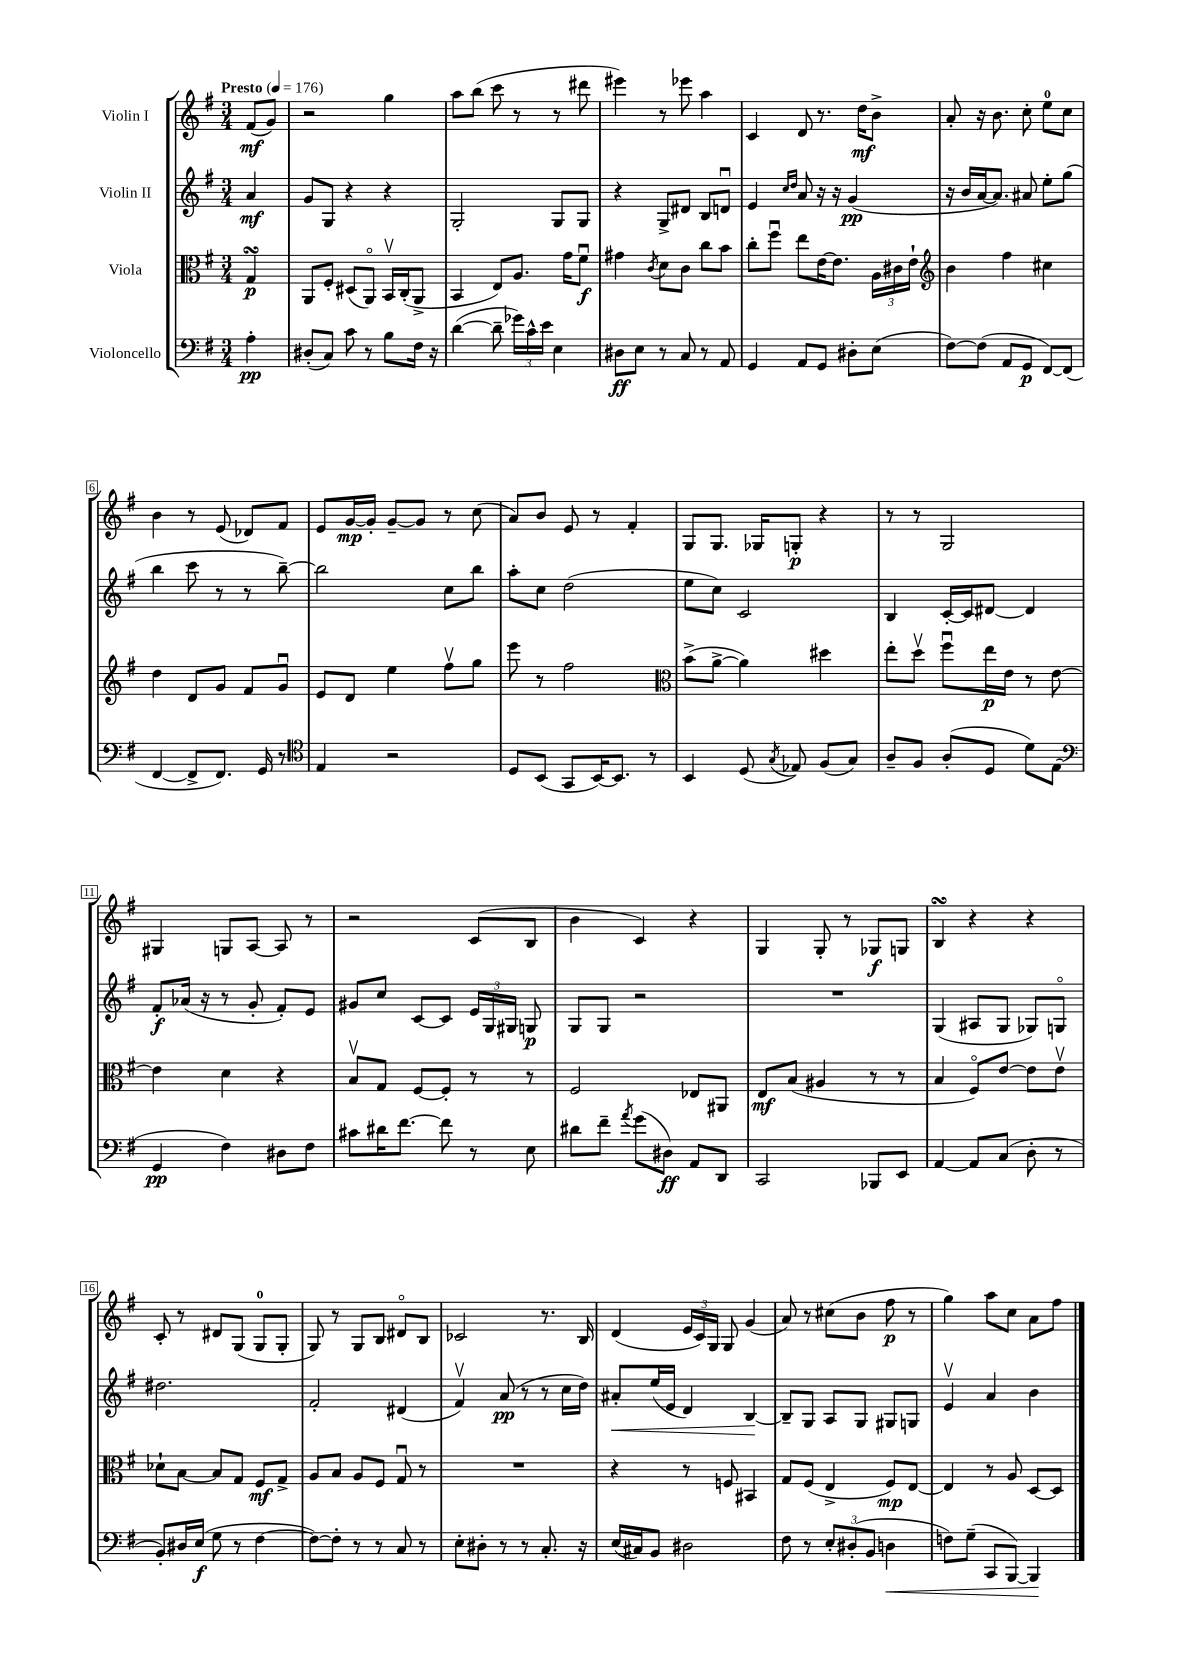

**kern	**dynam	**kern	**dynam	**kern	**dynam	**kern	**dynam
*part4	*part4	*part3	*part3	*part2	*part2	*part1	*part1
*staff4	*staff4	*staff3	*staff3	*staff2	*staff2	*staff1	*staff1
*I"Violoncello	*	*I"Viola	*	*I"Violin II	*	*I"Violin I	*
*clefF4	*	*clefC3	*	*clefG2	*	*clefG2	*
*k[f#]	*	*k[f#]	*	*k[f#]	*	*k[f#]	*
*M3/4	*	*M3/4	*	*M3/4	*	*M3/4	*
*MM176	*	*MM176	*	*MM176	*	*MM176	*
=	=	=	=	=	=	=	=
!	!	!	!	!	!	!LO:TX:a:B:t=Presto	!
4A'\	pp	4GsSSs/	p	4a/	mf	(8f#/L	mf
.	.	.	.	.	.	8g/J)	.
=1	=1	=1	=1	=1	=1	=1	=1
(8D#X'/L	.	8AA/L	.	8g/L	.	2r	.
8C/J)	.	8F#'/J	.	8G/J	.	.	.
8c\	.	(8D#X/L	.	4r	.	.	.
8r	.	8AA/J)	.	.	.	.	.
8B\L	.	16BBv/LL	.	4r	.	4gg\	.
.	.	(16C'/J	.	.	.	.	.
16F#\Jk	.	8AA^/J	.	.	.	.	.
16r	.	.	.	.	.	.	.
=2	=2	=2	=2	=2	=2	=2	=2
([4d\	.	4BB/	.	2G'/	.	8aa\L	.
.	.	.	.	.	.	(8bb\J	.
8d~\]	.	8E/L)	.	.	.	8ccc\	.
24g-X\LL)	.	8.A/J	.	.	.	8r	.
24c^^\	.	.	.	.	.	.	.
24e\JJ	.	.	.	.	.	.	.
4E\	.	.	.	8G/L	.	8r	.
.	.	16g\KL	.	.	.	.	.
.	.	8f#u\J	f	8G/J	.	8ddd#X\	.
=3	=3	=3	=3	=3	=3	=3	=3
8D#X\L	ff	4g#X\	.	4r	.	4eee#X\)	.
8E\J	.	.	.	.	.	.	.
.	.	8qc/	.	.	.	.	.
8r	.	8d\L	.	8G^/L	.	8r	.
8C/	.	8c\J	.	8d#X/J	.	8eee-X\	.
8r	.	8cc\L	.	8B/L	.	4aa\	.
8AA/	.	8b\J	.	8dnu/J	.	.	.
=4	=4	=4	=4	=4	=4	=4	=4
4GG/	.	8cc'\L	.	4e/	.	4c/	.
.	.	8ff#u\J	.	.	.	.	.
.	.	.	.	16qqcc/LL	.	.	.
.	.	.	.	16qqdd/JJ	.	.	.
8AA/L	.	8ee\L	.	8a/	.	8d/	.
8GG/J	.	[16e\K	.	16r	.	8.r	.
.	.	8.e\J]	.	16r	.	.	.
8D#X'\L	.	.	.	(4g/	pp	.	.
.	.	.	.	.	.	16dd\KL	mf
(8E\J	.	24A\LL	.	.	.	8b^\J	.
.	.	24c#X\	.	.	.	.	.
.	.	24e`\JJ	.	.	.	.	.
=5	=5	=5	=5	=5	=5	=5	=5
*	*	*clefG2	*	*	*	*	*
[8F#\L)	.	4b\	.	16r	.	8a'/	.
.	.	.	.	16b/LL	.	.	.
(8F#\J]	.	.	.	[16a/J	.	16r	.
.	.	.	.	8.a/J])	.	8.b\	.
8AA/L	.	4ff#\	.	.	.	.	.
8GG/J	p	.	.	8a#X/	.	8cc'\	.
[8FF#/L)	.	4cc#X\	.	8ee'\L	.	8ee\L	.
(8FF#/J]	.	.	.	(8gg\J	.	8cc\J	.
!!LO:LB:g=z
=6	=6	=6	=6	=6	=6	=6	=6
[4FF#/	.	4dd\	.	4bb\	.	4b\	.
8FF#^/L]	.	8d/L	.	8ccc\	.	8r	.
8.FF#/J)	.	8g/J	.	8r	.	(8e/	.
.	.	8f#/L	.	8r	.	8d-X/L)	.
16GG/	.	.	.	.	.	.	.
8r	.	8gu/J	.	[8bb~\)	.	8f#/J	.
=7	=7	=7	=7	=7	=7	=7	=7
*clefC4	*	*	*	*	*	*	*
4E/	.	8e/L	.	2bb\]	.	8e/L	.
.	.	8d/J	.	.	.	[16g/L	mp
.	.	.	.	.	.	16g'/JJ]	.
2r	.	4ee\	.	.	.	[8g~/L	.
.	.	.	.	.	.	8g/J]	.
.	.	8ff#v\L	.	8cc\L	.	8r	.
.	.	8gg\J	.	8bb\J	.	(8cc\	.
=8	=8	=8	=8	=8	=8	=8	=8
8D/L	.	8eee\	.	8aa'\L	.	8a/L)	.
(8BB/J	.	8r	.	8cc\J	.	8b/J	.
8GG/L	.	2ff#\	.	(2dd\	.	8e/	.
[16BB/K)	.	.	.	.	.	8r	.
8.BB/J]	.	.	.	.	.	.	.
.	.	.	.	.	.	4f#'/	.
8r	.	.	.	.	.	.	.
=9	=9	=9	=9	=9	=9	=9	=9
*	*	*clefC3	*	*	*	*	*
4BB/	.	(8b^\L	.	8ee\L	.	8G/L	.
.	.	[8a^\J	.	8cc\J)	.	8.G/J	.
(8D/	.	4a\])	.	2c/	.	.	.
.	.	.	.	.	.	16G-X/KL	.
8qG/	.	.	.	.	.	.	.
8E-X/)	.	.	.	.	.	8Gn'/J	p
(8F#/L	.	4dd#X\	.	.	.	4r	.
8G/J)	.	.	.	.	.	.	.
=10	=10	=10	=10	=10	=10	=10	=10
8A~/L	.	8ee'\L	.	4B/	.	8r	.
8F#/J	.	8ddv\J	.	.	.	8r	.
(8A'/L	.	8ff#u\L	.	[16c'/LL	.	2G/	.
.	.	.	.	16c/J]	.	.	.
8D/J	.	16ee\L	p	[8d#X/J	.	.	.
.	.	16e\JJ	.	.	.	.	.
8d\L)	.	8r	.	4d#/]	.	.	.
(8E\J	.	[8e\	.	.	.	.	.
!!LO:LB:g=z
=11	=11	=11	=11	=11	=11	=11	=11
*clefF4	*	*	*	*	*	*	*
4GG/	pp	4e\]	.	8f#'/L	f	4G#X/	.
.	.	.	.	(16a-X/Jk	.	.	.
.	.	.	.	16r	.	.	.
4F#\)	.	4d\	.	8r	.	8Gn/L	.
.	.	.	.	8g'/	.	[8A/J	.
8D#X\L	.	4r	.	8f#'/L)	.	8A/]	.
8F#\J	.	.	.	8e/J	.	8r	.
=12	=12	=12	=12	=12	=12	=12	=12
8c#X\L	.	8Bv/L	.	8g#X/L	.	2r	.
16d#X\K	.	8G/J	.	8cc/J	.	.	.
[8.f#\J	.	.	.	.	.	.	.
.	.	[8F#/L	.	[8c/L	.	.	.
8f#\]	.	8F#'/J]	.	8c/J]	.	.	.
8r	.	8r	.	24e/LL	.	(8c/L	.
.	.	.	.	24G/	.	.	.
.	.	.	.	24G#X/JJ	.	.	.
8E\	.	8r	.	8Gn/	p	8B/J	.
=13	=13	=13	=13	=13	=13	=13	=13
8d#X\L	.	2F#/	.	8G/L	.	4b\	.
8f#~\J	.	.	.	8G/J	.	.	.
8qa/	.	.	.	.	.	.	.
(8g\L	.	.	.	2r	.	4c/)	.
8D#X\J)	ff	.	.	.	.	.	.
8AA/L	.	8E-X/L	.	.	.	4r	.
8DD/J	.	8AA#X/J	.	.	.	.	.
=14	=14	=14	=14	=14	=14	=14	=14
2CC/	.	8E/L	mf	2.r	.	4G/	.
.	.	(8B/J	.	.	.	.	.
.	.	4A#X/	.	.	.	8G'/	.
.	.	.	.	.	.	8r	.
8BBB-X/L	.	8r	.	.	.	8G-X/L	f
8EE/J	.	8r	.	.	.	8Gn/J	.
=15	=15	=15	=15	=15	=15	=15	=15
[4AA/	.	4B/	.	(4G/	.	4BsSsS/	.
8AA/L]	.	8F#/L)	.	8A#X/L	.	4r	.
(8C/J	.	[8e/J	.	8G/J	.	.	.
8D'\	.	8e\L]	.	8G-X/L)	.	4r	.
8r	.	8ev\J	.	8Gn/J	.	.	.
!!LO:LB:g=z
=16	=16	=16	=16	=16	=16	=16	=16
8BB'/L)	.	8d-X`\L	.	2.dd#X\	.	8c'/	.
16D#X/L	.	[8B\J	.	.	.	8r	.
(16E/JJ	f	.	.	.	.	.	.
8G\	.	8B/L]	.	.	.	8d#X/L	.
8r	.	8G/J	.	.	.	(8G/J	.
[4F#\	.	8F#/L	mf	.	.	8G/L	.
.	.	8G^/J	.	.	.	8G'/J	.
=17	=17	=17	=17	=17	=17	=17	=17
8F#\L_)	.	8A/L	.	2f#'/	.	8G/)	.
8F#'\J]	.	8B/J	.	.	.	8r	.
8r	.	8A/L	.	.	.	8G/L	.
8r	.	8F#/J	.	.	.	8B/J	.
8C/	.	8Gu/	.	(4d#X/	.	8d#X/L	.
8r	.	8r	.	.	.	8B/J	.
=18	=18	=18	=18	=18	=18	=18	=18
8E'\L	.	2.r	.	4f#v/)	.	2c-X/	.
8D#X'\J	.	.	.	.	.	.	.
8r	.	.	.	(8a/	pp	.	.
8r	.	.	.	8r	.	.	.
8.C'/	.	.	.	8r	.	8.r	.
.	.	.	.	16cc\LL	.	.	.
16r	.	.	.	16dd\JJ)	.	16B/	.
=19	=19	=19	=19	=19	=19	=19	=19
!	!	!	!	!	!LO:HP:b	!	!
(16E/LL	.	4r	.	8a#X'/L	<	(4d/	.
16C#X/J)	.	.	.	.	.	.	.
8BB/J	.	.	.	(16ee/L	.	.	.
.	.	.	.	16e/JJ	.	.	.
2D#X\	.	8r	.	4d/)	.	24e/LL	.
.	.	.	.	.	.	24c/)	.
.	.	.	.	.	.	24G/JJ	.
.	.	8Fn/	.	.	.	8G/	.
.	.	4BB#X/	.	[4B/	.	(4g/	.
.	.	.	.	.	[	.	.
=20	=20	=20	=20	=20	=20	=20	=20
8F#\	.	8G/L	.	8B~/L]	.	8a/)	.
8r	.	(8F#/J	.	8G/J	.	8r	.
12E'/L	.	4E^/	.	8A/L	.	(8cc#X\L	.
(12D#X'/	.	.	.	.	.	.	.
.	.	.	.	8G/J	.	8b\J	.
12BB/J	.	.	.	.	.	.	.
!	!LO:HP:b	!	!	!	!	!	!
4Dn\	<	8F#/L)	mp	8G#X/L	.	8ff#\	p
.	.	[8E/J	.	8Gn/J	.	8r	.
=21	=21	=21	=21	=21	=21	=21	=21
8Fn\L)	.	4E/]	.	4ev/	.	4gg\)	.
(8G~\J	.	.	.	.	.	.	.
8CC/L	.	8r	.	4a/	.	8aa\L	.
[8BBB/J)	.	8A/	.	.	.	8cc\J	.
4BBB/]	.	[8D/L	.	4b\	.	8a\L	.
.	.	8D/J]	.	.	.	8ff#\J	.
.	[	.	.	.	.	.	.
==	==	==	==	==	==	==	==
*-	*-	*-	*-	*-	*-	*-	*-
